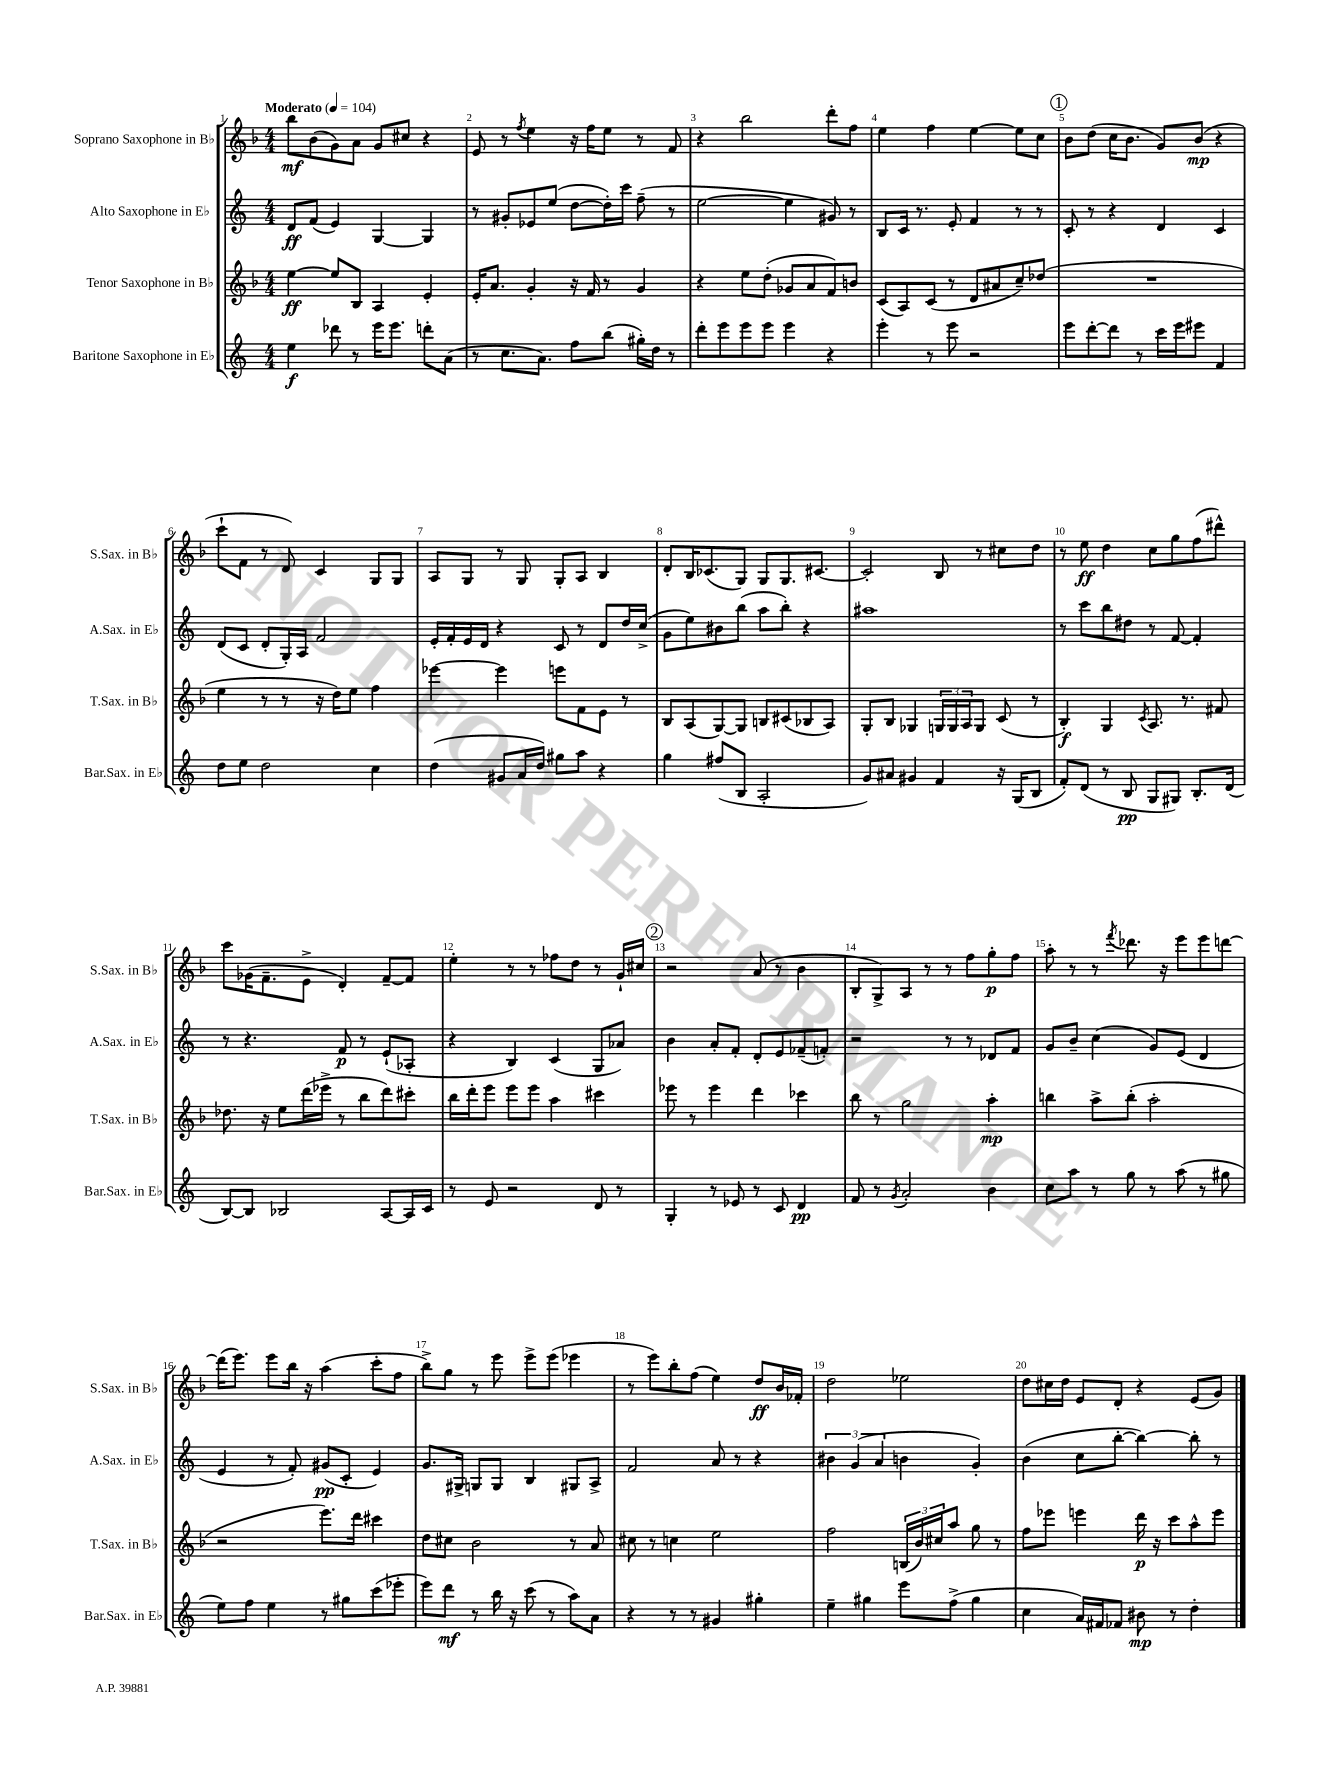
<<
\new StaffGroup <<
\new Staff = "s0" \with { instrumentName = "Soprano Saxophone in Bb" shortInstrumentName = "S.Sax. in Bb" } {
    \clef treble \key f \major \numericTimeSignature \time 4/4 \tempo "Moderato" 4 = 104
    bes''8\mf bes'8( g'8) a'8 g'8 cis''8 r4 |
    e'8 r8 \acciaccatura { f''8 } e''4 r16 f''16 e''8 r8 f'8 |
    r4 bes''2 d'''8-. f''8 |
    e''4 f''4 e''4~ e''8 c''8 |
    \mark \markup { \circle "1" } bes'8 d''8( c''16 bes'8. g'8) bes'8\mp( r4 |
    c'''8-! f'8 r8 d'8) c'4 g8 g8 |
    a8 g8 r8 g8 g8-. a8 bes4 |
    d'8-. bes16 ces'8.( g8) g8 g8. cis'8.~ |
    cis'2-. bes8 r8 cis''8 d''8 |
    r8 e''8\ff d''4 c''8 g''8 f''8( dis'''8-^) |
    c'''8 ges'16( f'8.-- e'8-> d'4-.) f'8~-- f'8 |
    e''4-. r8 r8 fes''8 d''8 r8 g'16-! cis''16 |
    \mark \markup { \circle "2" } r2 a'8( r8 bes'4 |
    bes8-. g8->) a8 r8 r8 f''8 g''8-.\p f''8 |
    a''8-. r8 r8 \acciaccatura { f'''8 } des'''8. r16 e'''8 e'''8 d'''8~ |
    d'''16( e'''8.) e'''8 bes''16 r16 a''4( c'''8-. f''8 |
    bes''8->) g''8 r8 e'''8 e'''8-> e'''8( ees'''4 |
    r8 e'''8) bes''8-. f''8( e''4) d''8\ff bes'16 fes'16-. |
    d''2 ees''2 |
    d''8 cis''16 d''16 e'8 d'8-. r4 e'8( g'8) \bar "|." |
}
\new Staff = "s1" \with { instrumentName = "Alto Saxophone in Eb" shortInstrumentName = "A.Sax. in Eb" } {
    \clef treble \key c \major \numericTimeSignature \time 4/4
    d'8\ff f'8( e'4) g4~ g4 |
    r8 gis'8-. ees'8 e''8( d''8~ d''16-.) c'''16 f''8--( r8 |
    e''2~ e''4 gis'8) r8 |
    b8 c'16 r8. e'8-. f'4 r8 r8 |
    \mark \markup { \circle "1" } c'8-. r8 r4 d'4 c'4 |
    d'8( c'8 d'8-. g16-.) a16 f'2 |
    e'16-. f'16-. e'16 d'16 r4 c'8 r8 d'8 d''16 c''16->( |
    g'8 e''8) bis'8 b''8( a''8 b''8-.) r4 |
    ais''1 |
    r8 c'''8 b''8 dis''8 r8 f'8~ f'4-. |
    r8 r4. f'8\p r8 e'8-!( aes8-. |
    r4 b4) c'4( g8 aes'8) |
    \mark \markup { \circle "2" } b'4 a'8-. f'8-. d'8-. e'8 fes'8--( f'8-.) |
    r2 r8 r8 des'8 f'8 |
    g'8 b'8-- c''4( g'8) e'8( d'4 |
    e'4 r8 f'8-.) gis'8\pp( c'8-. e'4) |
    g'8. gis16-> g8 g8 b4 gis8 a8-> |
    f'2 a'8 r8 r4 |
    \tuplet 3/2 { bis'4 g'4( a'4 } b'4 g'4-.) |
    b'4( c''8 b''8~-. b''4~) b''8-. r8 \bar "|." |
}
\new Staff = "s2" \with { instrumentName = "Tenor Saxophone in Bb" shortInstrumentName = "T.Sax. in Bb" } {
    \clef treble \key f \major \numericTimeSignature \time 4/4
    e''4~\ff e''8 bes8 a4 e'4-. |
    e'16-. a'8. g'4-. r16 f'16 r8 g'4 |
    r4 e''8 d''8-.( ges'8 a'8 f'8) b'8 |
    c'8( a8) c'8( r8 d'8 ais'8 c''8--) des''8( |
    \mark \markup { \circle "1" } R1 |
    e''4 r8 r8 r16 d''16) e''8 f''4 |
    ees'''4~ ees'''4 e'''8 f'8 e'8 r8 |
    bes8 a8( g8~) g8 b8 cis'8( bes8 a8) |
    g8-. bes8 ges4 \tuplet 3/2 { g16 g16 a16 } g8 c'8( r8 |
    bes4-.\f) g4 \acciaccatura { c'8 } a8. r8. fis'8 |
    des''8. r16 e''8 d'''16( ees'''16-> r8 bes''8 d'''8) cis'''8-. |
    bes''16 d'''16-. e'''8 e'''8 e'''8 a''4 cis'''4 |
    \mark \markup { \circle "2" } ees'''8 r8 ees'''4 d'''4 ces'''4 |
    bes''8 r8 g''2 a''4-.\mp |
    b''4 a''8-> b''8-.( a''2-. |
    r2 e'''8.) d'''16 cis'''4 |
    d''8 cis''8 bes'2 r8 a'8 |
    cis''8 r8 c''4 e''2 |
    f''2 \tuplet 3/2 { b16( bes'16) cis''16 } a''8 g''8 r8 |
    f''8 ees'''8 e'''4 d'''16\p r16 c'''8 a''8-^ e'''8 \bar "|." |
}
\new Staff = "s3" \with { instrumentName = "Baritone Saxophone in Eb" shortInstrumentName = "Bar.Sax. in Eb" } {
    \clef treble \key c \major \numericTimeSignature \time 4/4
    e''4\f des'''8 r8 e'''16 e'''8. d'''8-. a'8( |
    r8 c''8. a'8.) f''8 b''8( gis''16-.) d''16 r8 |
    d'''8-. e'''8 e'''8 e'''8 e'''4 r4 |
    e'''4-. r8 e'''8 r2 |
    \mark \markup { \circle "1" } e'''8 d'''8~-. d'''8 r8 c'''16 e'''16 eis'''8 f'4 |
    d''8 e''8 d''2 c''4 |
    d''4( gis'8 a'16 d''16) gis''8 a''8 r4 |
    g''4 fis''8( b8 a2-. |
    g'8) ais'8 gis'4 f'4 r16 g16( b8 |
    f'8-.) d'8( r8 b8\pp g8 gis8) b8.-. d'16( |
    b8~) b8 bes2 a8~ a16 c'16 |
    r8 e'8 r2 d'8 r8 |
    \mark \markup { \circle "2" } g4-. r8 ees'8 r8 c'8 d'4\pp |
    f'8 r8 \acciaccatura { g'8 } a'2-. b'4 |
    c''8 a''8 r8 g''8 r8 a''8( r8 gis''8 |
    e''8) f''8 e''4 r8 gis''8 c'''8( ees'''8-. |
    e'''8) d'''8\mf r8 b''16 r16 c'''8( r8 a''8) a'8 |
    r4 r8 r8 gis'4 gis''4-. |
    e''4-- gis''4 e'''8 f''8->( gis''4 |
    c''4 a'16) fis'16 fes'8 bis'8\mp r8 d''4-. \bar "|." |
}
>>
>>
\layout { \context { \Score \override BarNumber.break-visibility = ##(#f #t #t) barNumberVisibility = #all-bar-numbers-visible } }
